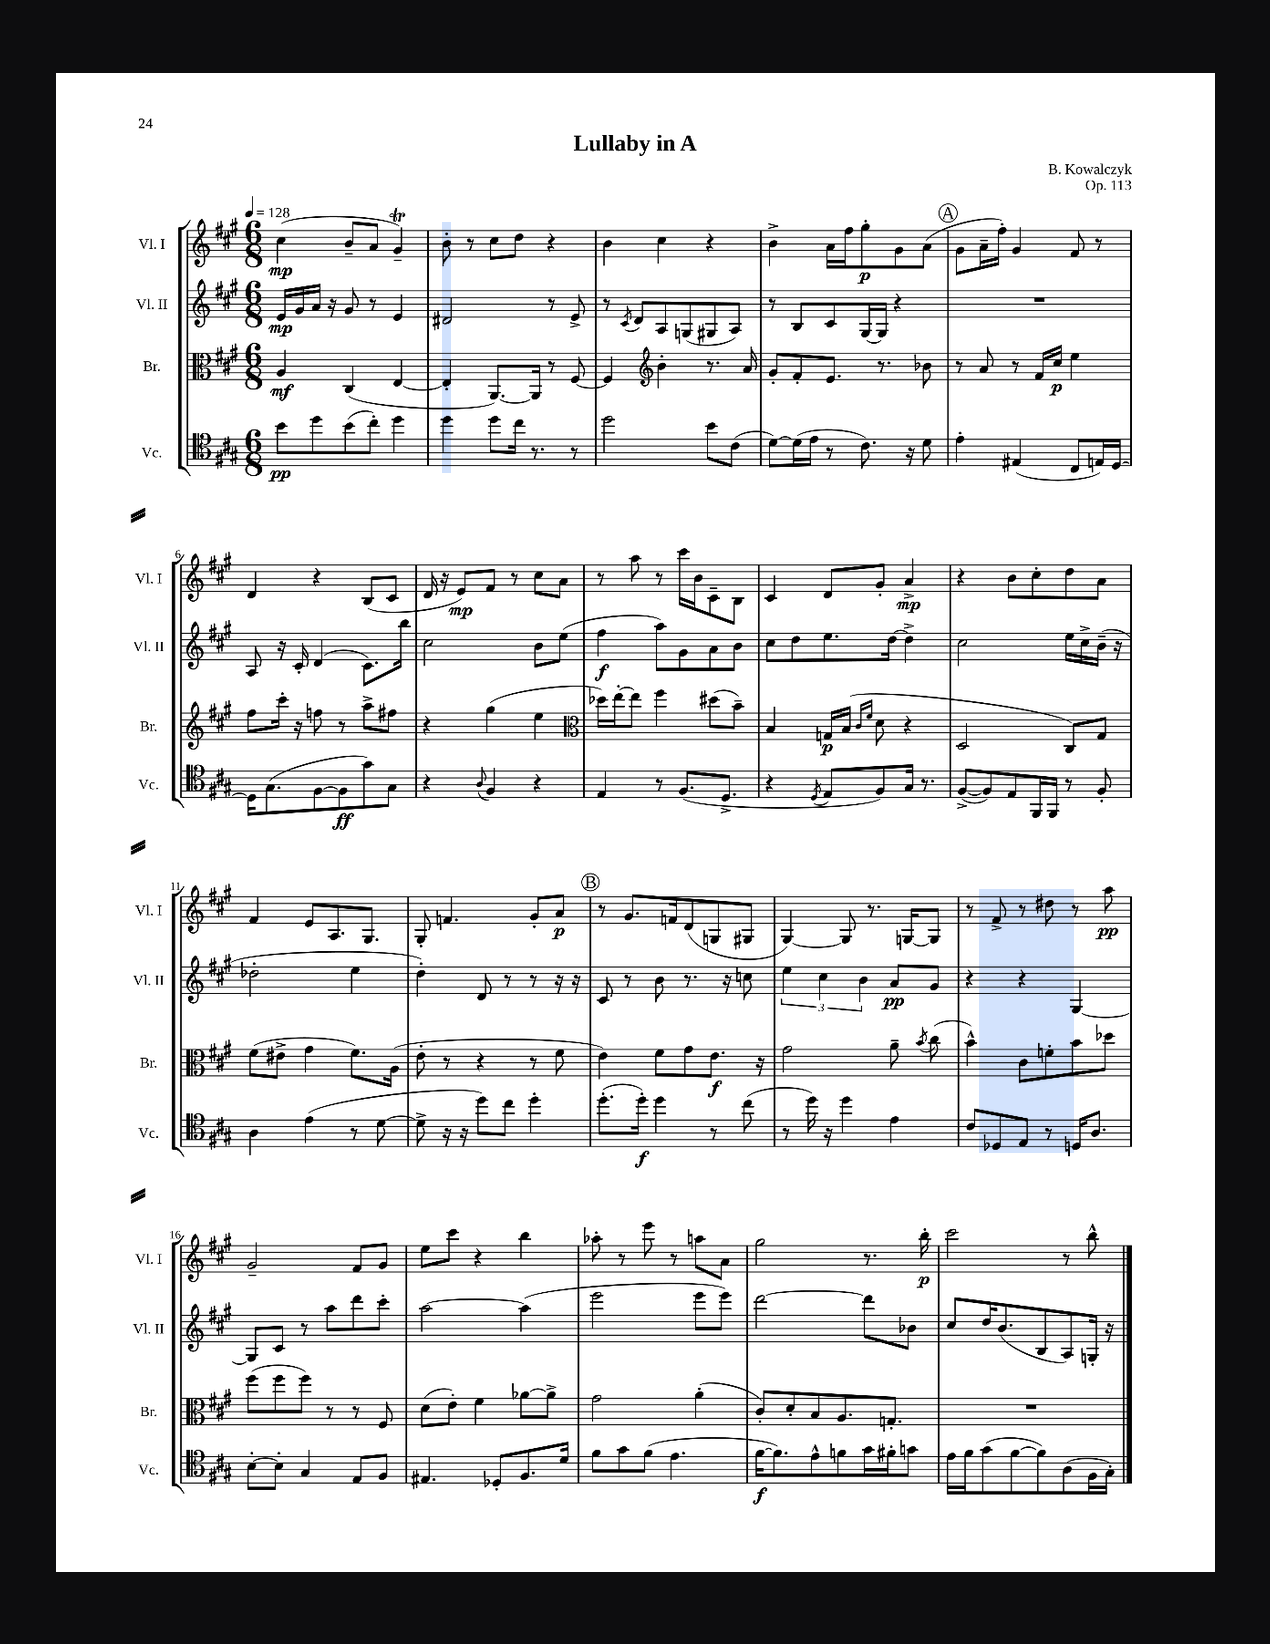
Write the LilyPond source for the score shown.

\header { title = "Lullaby in A" composer = "B. Kowalczyk" opus = "Op. 113" }
<<
\new StaffGroup <<
\new Staff = "s0" \with { instrumentName = "Vl. I" shortInstrumentName = "Vl. I" } {
    \clef treble \key a \major \numericTimeSignature \time 6/8 \tempo 4 = 128
    \autoBeamOff cis''4\mp( b'8[-- a'8] gis'4--\trill) |
    b'8-. r8 cis''8[ d''8] r4 |
    b'4 cis''4 r4 |
    b'4-> a'16[ fis''16 gis''8-.\p gis'8 a'8]( |
    \mark \markup { \circle "A" } gis'8[ a'16-- fis''16]-.) gis'4 fis'8 r8 |
    d'4 r4 b8[( cis'8] |
    d'16 r16 e'8[\mp) fis'8] r8 cis''8[ a'8] |
    r8 a''8 r8 cis'''16[ b'16 cis'8-- b8] |
    cis'4 d'8[ gis'8]-. a'4->\mp |
    r4 b'8[ cis''8-. d''8 a'8] |
    fis'4 e'8[ a8. gis8.] |
    gis8-. f'4. gis'8[-. a'8]\p |
    \mark \markup { \circle "B" } r8 gis'8.[ f'16 d'8( g8 gis8] |
    gis4~) gis8 r8. g16[~ g8] |
    r8 fis'8-> r8 dis''8 r8 a''8\pp |
    gis'2-- fis'8[ gis'8] |
    e''8[ cis'''8] r4 b''4 |
    aes''8-. r8 e'''8 r8 a''8[ a'8] |
    gis''2 r8. b''16-.\p |
    cis'''2 r8 b''8-^ \bar "|." |
}
\new Staff = "s1" \with { instrumentName = "Vl. II" shortInstrumentName = "Vl. II" } {
    \clef treble \key a \major \numericTimeSignature \time 6/8
    \autoBeamOff e'16[\mp gis'16 a'16] r16 gis'8 r8 e'4 |
    dis'2 r8 e'8-> |
    r8 \acciaccatura { cis'8 } d'8[ a8 g8( gis8 a8]) |
    r8 b8[ cis'8 gis16~ gis16] r4 |
    \mark \markup { \circle "A" } R2. |
    a8 r16 cis'16-. d'4( cis'8.[) b''16] |
    cis''2 b'8[ e''8]( |
    fis''4\f a''8[) gis'8 a'8 b'8] |
    cis''8[ d''8 e''8. d''16]~ d''4-> |
    cis''2 e''16[ cis''16-> b'16]--( r16 |
    des''2-. e''4 |
    d''4-.) d'8 r8 r8 r16 r16 |
    \mark \markup { \circle "B" } cis'8 r8 b'8 r8. r16 c''8 |
    \tuplet 3/2 { e''4 cis''4 b'4 } a'8[\pp gis'8] |
    r4 r4 gis4~ |
    gis8[ cis'8] r8 a''8[ d'''8 cis'''8]-. |
    a''2~ a''4( |
    e'''2 e'''8[ e'''8]) |
    d'''2~ d'''8[ bes'8] |
    cis''8[ d''16 b'8.( b8 a8) g16]-. r16 \bar "|." |
}
\new Staff = "s2" \with { instrumentName = "Br." shortInstrumentName = "Br." } {
    \clef alto \key a \major \numericTimeSignature \time 6/8
    \autoBeamOff a4\mf cis4( e4~ |
    e4-. a,8.[~) a,16] r8 fis8~ |
    fis4 \clef treble b'4-. r8. a'16 |
    gis'8[-. fis'8-. e'8.] r8. bes'8 |
    \mark \markup { \circle "A" } r8 a'8 r8 fis'16[ cis''16]\p e''4 |
    fis''8[ cis'''16]-. r16 f''8 r8 a''8[-> fis''8] |
    r4 gis''4( e''4 |
    \clef alto des''16[) e''16~-. e''8] fis''4 dis''8[( b'8]--) |
    b4 g16[\p b16]( \grace { cis'16[ fis'16] } d'8 r4 |
    d2 cis8[) gis8] |
    fis'8[( eis'8]-> gis'4 fis'8.[) a16]( |
    e'8-. r8 r4 r8 fis'8 |
    \mark \markup { \circle "B" } e'4) fis'8[ gis'8 e'8.]\f r16 |
    gis'2 a'8-- \acciaccatura { b'8 } cis''8( |
    b'4-^) cis'8[ f'8-. b'8 des''8] |
    fis''8[( fis''8 fis''8]) r8 r8 fis8 |
    d'8[( e'8]-.) fis'4 aes'8[~ aes'8]-> |
    gis'2 a'4-.( |
    cis'8[-.) d'8-. b8 a8. g8.]-. |
    R2. \bar "|." |
}
\new Staff = "s3" \with { instrumentName = "Vc." shortInstrumentName = "Vc." } {
    \clef tenor \key a \major \numericTimeSignature \time 6/8
    \autoBeamOff b'8[\pp d''8 b'8( cis''8]-.) d''4 |
    d''4 d''8[ cis''16] r8. r8 |
    d''2 b'8[ cis'8]( |
    d'8[~) d'16( e'16] r8 cis'8.) r16 d'8 |
    \mark \markup { \circle "A" } e'4-. eis4( cis8[ e16) d16]~ |
    d16[ gis8.( fis8~ fis8\ff gis'8) gis8] |
    r4 \appoggiatura { a8 } fis4 r4 |
    e4 r8 fis8.[( d8.]-> |
    r4 \acciaccatura { d8 } e8[ fis8) gis16] r8. |
    fis8[~->( fis8) e8 fis,16 fis,16] r8 fis8-. |
    a4 e'4( r8 d'8~ |
    d'8-> r16 r16 d''8[) cis''8] d''4-. |
    \mark \markup { \circle "B" } d''8.[-.( d''16]-.\f) d''4 r8 cis''8( |
    r8 d''16) r16 d''4 e'4 |
    cis'8[ des8 e8] r8 d16[ a8.] |
    b8[~-. b8]-. gis4 e8[ fis8] |
    eis4. des8[-. fis8. d'16] |
    fis'8[ gis'8 fis'8]( e'4. |
    fis'16[~\f fis'8.) e'8-^ f'8 gis'16 fis'16-. g'8] |
    e'16[ fis'16 gis'8( fis'8~ fis'8) a8( fis16 gis16]-.) \bar "|." |
}
>>
>>
